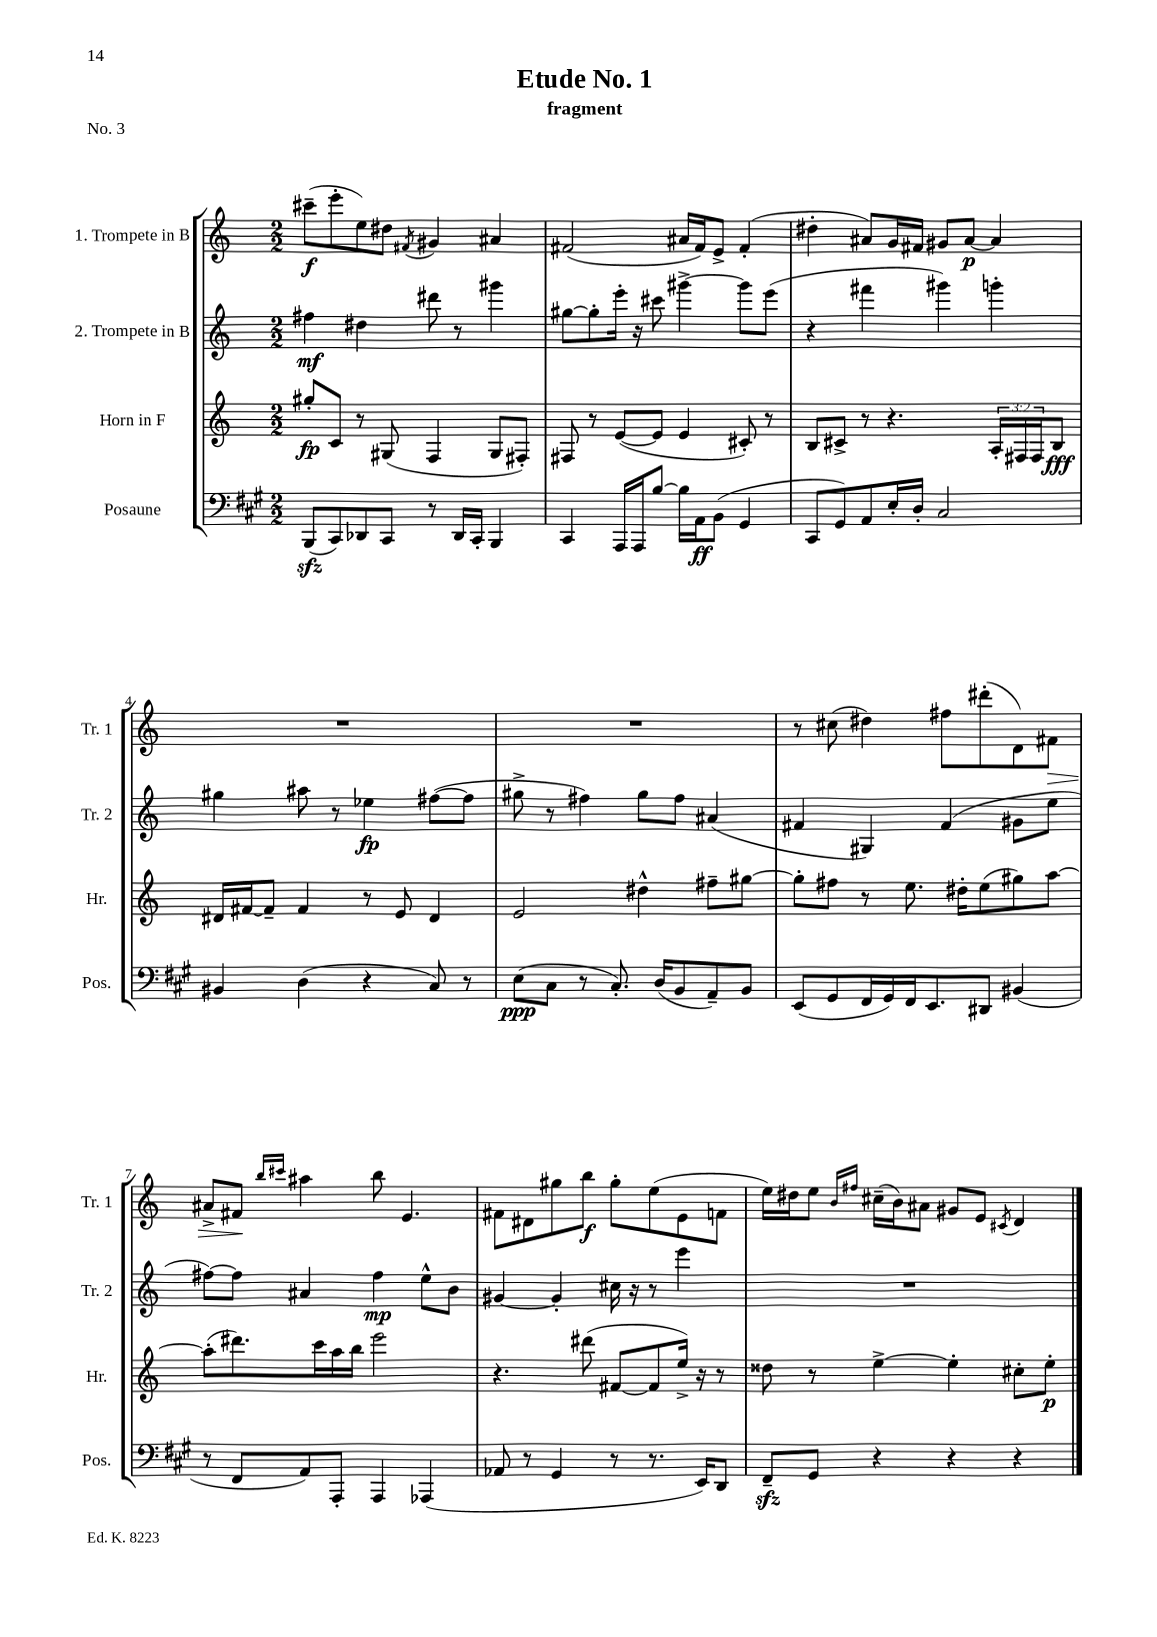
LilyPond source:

\header { title = "Etude No. 1" subtitle = "fragment" piece = "No. 3" }
<<
\new StaffGroup <<
\new Staff = "s0" \with { instrumentName = "1. Trompete in B" shortInstrumentName = "Tr. 1" } {
    \clef treble \key c \major \numericTimeSignature \time 2/2
    cis'''8--\f( e'''8-. e''8) dis''8 \acciaccatura { fis'8 } gis'4 ais'4 |
    fis'2( ais'16 fis'16) e'8-> fis'4-.( |
    dis''4-. ais'8) g'16 fis'16 gis'8 ais'8~\p ais'4 |
    R1 |
    R1 |
    r8 cis''8( dis''4) fis''8 dis'''8-.( d'8) fis'8\> |
    ais'8-> fis'8\! \grace { b''16 cis'''16 } ais''4 b''8 e'4. |
    fis'8 dis'8 gis''8 b''8\f gis''8-. e''8( e'8 f'8 |
    e''16) dis''16 e''8 \grace { b'16 fis''16 } cis''16--( b'16) ais'8 gis'8 e'8 \acciaccatura { cis'8 } d'4 \bar "|." |
}
\new Staff = "s1" \with { instrumentName = "2. Trompete in B" shortInstrumentName = "Tr. 2" } {
    \clef treble \key c \major \numericTimeSignature \time 2/2
    fis''4\mf dis''4 dis'''8 r8 gis'''4 |
    gis''8~ gis''8-. e'''16-. r16 cis'''8 gis'''4~-> gis'''8 e'''8( |
    r4 fis'''4 gis'''4) g'''4-. |
    gis''4 ais''8 r8 ees''4\fp fis''8~( fis''8 |
    gis''8-> r8 fis''4) gis''8 fis''8 ais'4( |
    fis'4 gis4) fis'4( gis'8 e''8 |
    fis''8~) fis''8 ais'4 fis''4\mp e''8-^ b'8 |
    gis'4~ gis'4-. cis''16 r16 r8 e'''4 |
    R1 \bar "|." |
}
\new Staff = "s2" \with { instrumentName = "Horn in F" shortInstrumentName = "Hr." } {
    \clef treble \key c \major \numericTimeSignature \time 2/2 \override Staff.TupletNumber.text = #tuplet-number::calc-fraction-text
    gis''8-.\fp c'8 r8 gis8( f4 gis8 fis8-.) |
    fis8 r8 e'8~( e'8 e'4 cis'8-.) r8 |
    b8 cis'8-> r8 r4. \tuplet 3/2 { a16-. fis16 fis16 } b8\fff |
    dis'16 fis'16~ fis'8-- fis'4 r8 e'8 dis'4 |
    e'2 dis''4-^ fis''8-- gis''8~ |
    gis''8-. fis''8 r8 e''8. dis''16-. e''8( gis''8) a''8~ |
    a''8-.( dis'''8.) c'''16 a''16 b''16 e'''2 |
    r4. dis'''8( fis'8~ fis'8 e''16->) r16 r8 |
    disis''8 r8 e''4~-> e''4-. cis''8-. e''8-.\p \bar "|." |
}
\new Staff = "s3" \with { instrumentName = "Posaune" shortInstrumentName = "Pos." } {
    \clef bass \key a \major \numericTimeSignature \time 2/2
    b,,8\sfz( cis,8) des,8 cis,8 r8 des,16 cis,16-. b,,4 |
    cis,4 a,,16 a,,16 b8~ b16 a,16\ff b,8( gis,4 |
    cis,8 gis,8) a,8 e16-. d16-. cis2 |
    bis,4 d4( r4 cis8) r8 |
    e8\ppp( cis8 r8 cis8.-.) d16( b,8 a,8--) b,8 |
    e,8( gis,8 fis,16 gis,16) fis,16 e,8. dis,8 bis,4( |
    r8 fis,8 a,8) a,,8-. a,,4 aes,,4( |
    aes,8 r8 gis,4 r8 r8. e,16) d,8 |
    fis,8--\sfz gis,8 r4 r4 r4 \bar "|." |
}
>>
>>
